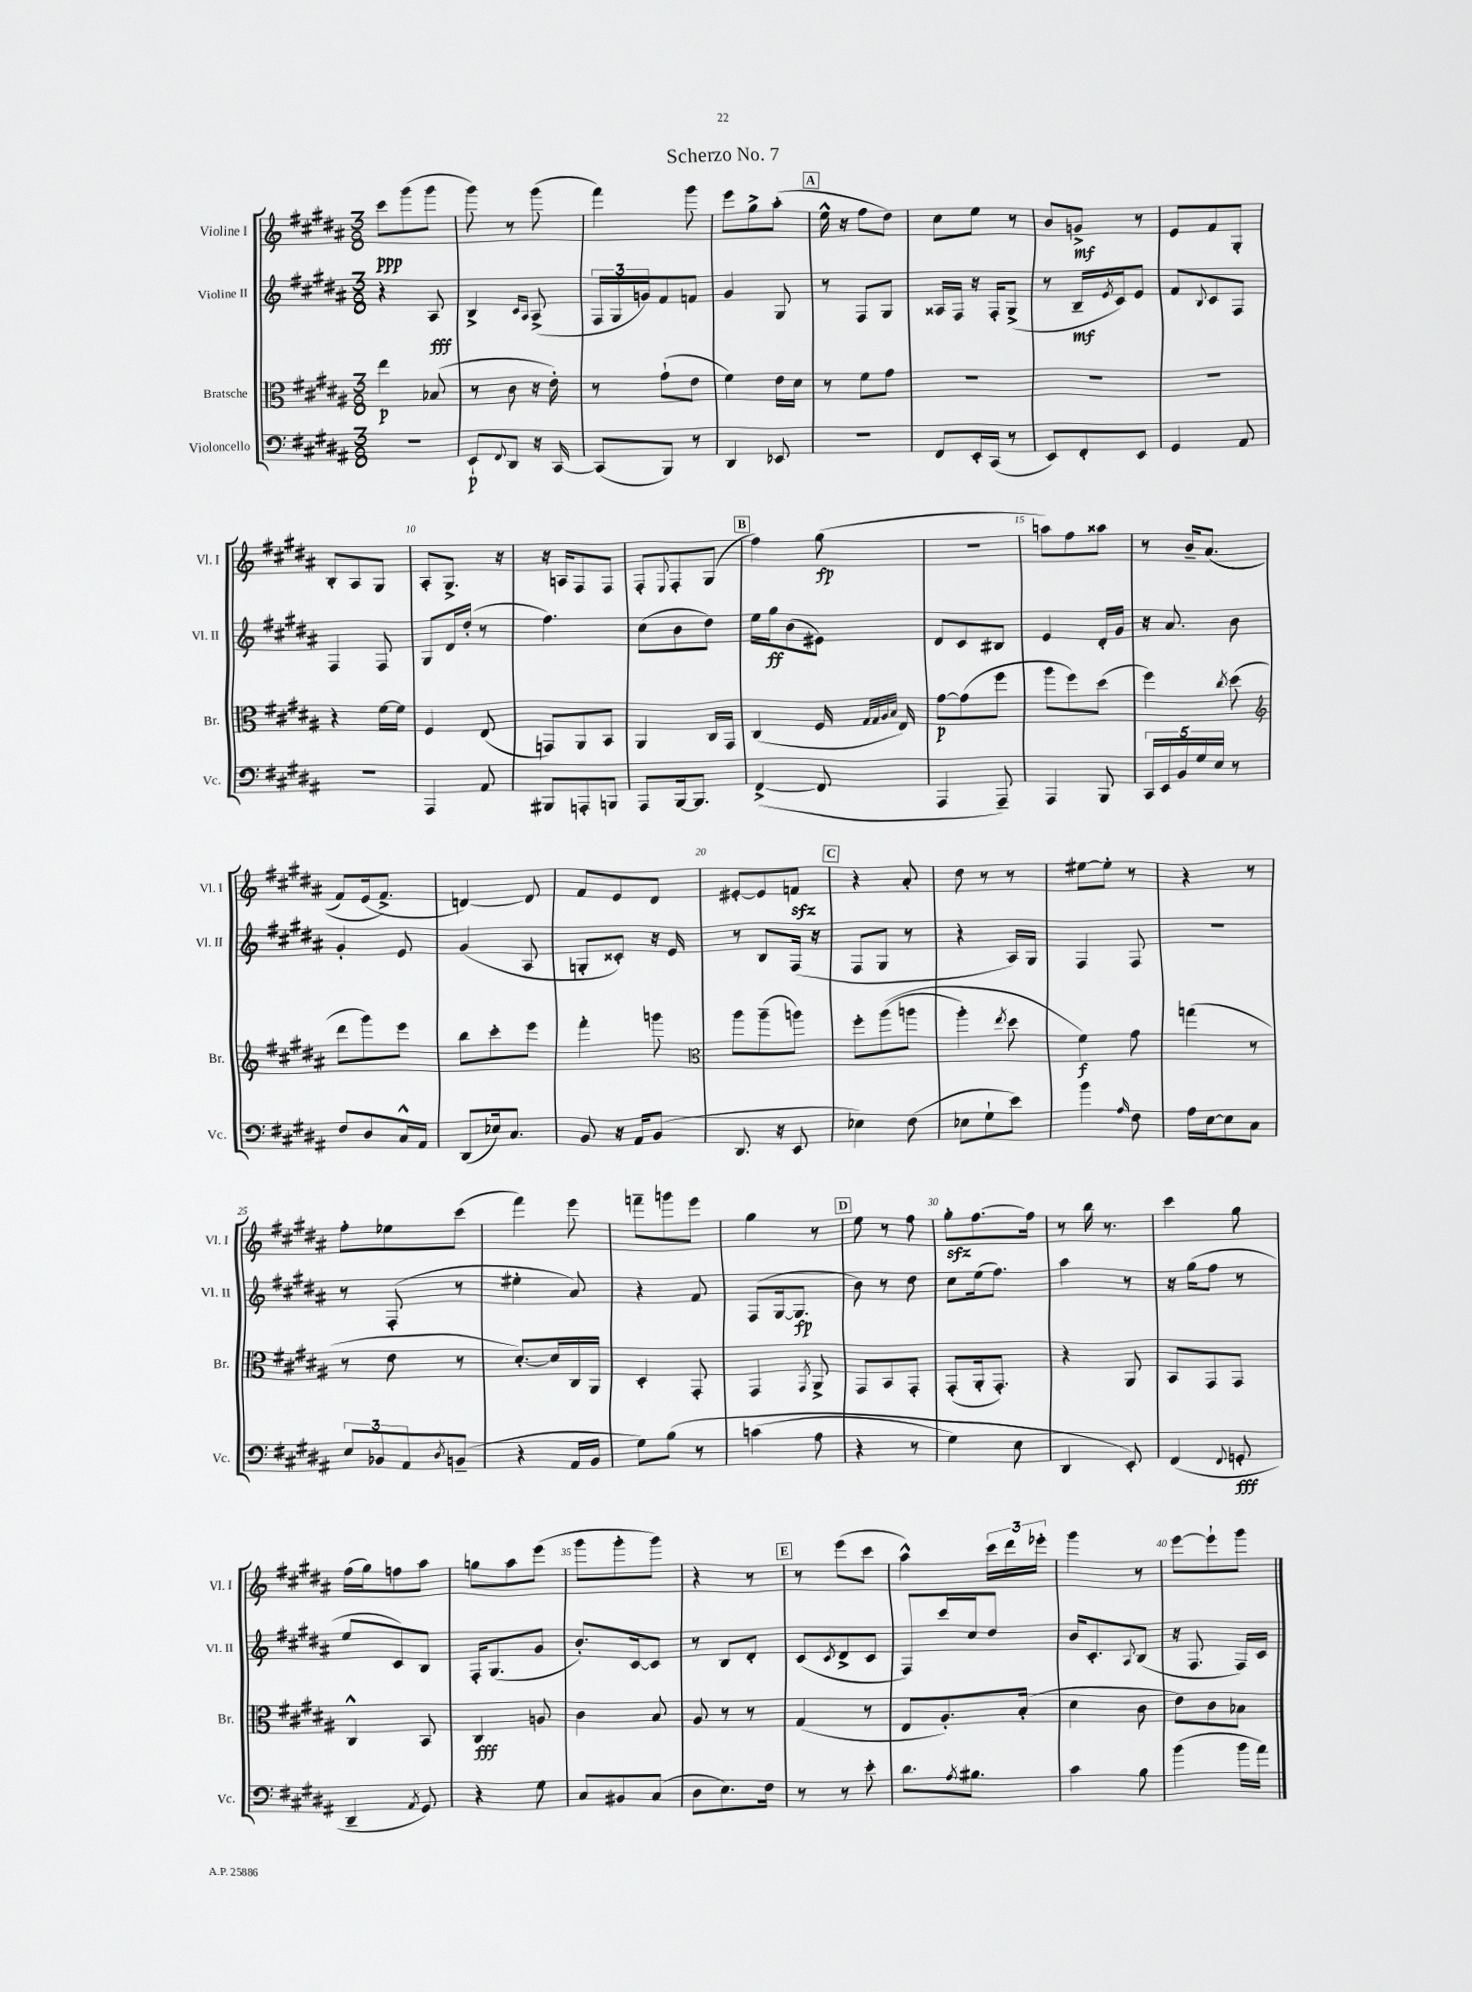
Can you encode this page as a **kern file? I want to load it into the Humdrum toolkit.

**kern	**dynam	**kern	**dynam	**kern	**dynam	**kern	**dynam
*part4	*part4	*part3	*part3	*part2	*part2	*part1	*part1
*staff4	*staff4	*staff3	*staff3	*staff2	*staff2	*staff1	*staff1
*I"Violoncello	*	*I"Bratsche	*	*I"Violine II	*	*I"Violine I	*
*I'Vc.	*	*I'Br.	*	*I'Vl. II	*	*I'Vl. I	*
*clefF4	*	*clefC3	*	*clefG2	*	*clefG2	*
*k[f#c#g#d#a#]	*	*k[f#c#g#d#a#]	*	*k[f#c#g#d#a#]	*	*k[f#c#g#d#a#]	*
*M3/8	*	*M3/8	*	*M3/8	*	*M3/8	*
=1	=1	=1	=1	=1	=1	=1	=1
4.r	.	4ee\	p	4r	.	8ccc#\L	ppp
.	.	.	.	.	.	(8ggg#\	.
.	.	(8B-X/	.	8A#/	fff	8ggg#\J	.
=2	=2	=2	=2	=2	=2	=2	=2
8EE`/L	p	8r	.	4B^/	.	8ggg#\)	.
8qqFF#/	.	.	.	.	.	.	.
8DD#/J	.	8c#\	.	.	.	8r	.
.	.	.	.	16qqc#/LL	.	.	.
.	.	.	.	16qqA#/JJ	.	.	.
16r	.	16r	.	(8A#^/	.	(8ggg#\	.
[16CC#/	.	16e'\)	.	.	.	.	.
=3	=3	=3	=3	=3	=3	=3	=3
(8CC#/L]	.	8r	.	24F#/LL	.	4fff#\)	.
.	.	.	.	24G#/	.	.	.
.	.	.	.	24gn/J)	.	.	.
8BBB/J)	.	(8g#`\L	.	8f#/	.	.	.
8r	.	8e\J	.	8fn/J	.	8ggg#\	.
=4	=4	=4	=4	=4	=4	=4	=4
4DD#/	.	4f#\)	.	4g#/	.	8eee\L	.
.	.	.	.	.	.	8gg#^\	.
8EE-X/	.	16e\LL	.	8G#/	.	(8aa#'\J	.
.	.	16d#\JJ	.	.	.	.	.
!!LO:REH:place=s1:t=A
=5	=5	=5	=5	=5	=5	=5	=5
4.r	.	8r	.	8r	.	16ee^^\	.
.	.	.	.	.	.	16r	.
.	.	8f#\L	.	8F#/L	.	8ff#\L	.
.	.	8g#\J	.	8G#/J	.	8dd#\J)	.
=6	=6	=6	=6	=6	=6	=6	=6
8FF#/L	.	4.r	.	16A##X/LL	.	8cc#\L	.
.	.	.	.	16F#/JJ	.	.	.
16EE'/L	.	.	.	16r	.	8ee\J	.
(16CC#/JJ	.	.	.	16F#'/KL	.	.	.
8r	.	.	.	(8G#^/J	.	8r	.
=7	=7	=7	=7	=7	=7	=7	=7
8EE/L)	.	4.r	.	8r	.	8b/L	.
8FF#'/	.	.	.	16B~/LL	mf	8gn^/J	mf
.	.	.	.	8qe/	.	.	.
.	.	.	.	16c#/J)	.	.	.
8EE/J	.	.	.	8e/J	.	8r	.
=8	=8	=8	=8	=8	=8	=8	=8
4GG#/	.	4.r	.	8f#/L	.	8e/L	.
.	.	.	.	8qqB/	.	.	.
.	.	.	.	8c#/	.	8f#/	.
8AA#/	.	.	.	8F#/J	.	8G#'/J	.
!!LO:LB:g=z
=9	=9	=9	=9	=9	=9	=9	=9
4.r	.	4r	.	4F#/	.	8B'/L	.
.	.	.	.	.	.	8A#/	.
.	.	[16f#\LL	.	8F#/	.	8G#/J	.
.	.	16f#\JJ]	.	.	.	.	.
=10	=10	=10	=10	=10	=10	=10	=10
4AAA#/	.	4F#/	.	8G#/L	.	8A#'/L	.
.	.	.	.	16d#/L	.	8.G#^/J	.
.	.	.	.	(16dd#'/JJ	.	.	.
8AA#/	.	(8E/	.	8r	.	.	.
.	.	.	.	.	.	16r	.
=11	=11	=11	=11	=11	=11	=11	=11
8BBB#X/L	.	8GGn/L)	.	4.ff#\)	.	16r	.
.	.	.	.	.	.	16An/KL	.
8AAAn'/	.	8AA#/	.	.	.	8F#/	.
8BBBn/J	.	8BB/J	.	.	.	8F#/J	.
=12	=12	=12	=12	=12	=12	=12	=12
8AAA#/L	.	4AA#/	.	(8cc#\L	.	8F#'/L	.
.	.	.	.	.	.	8qqE/	.
[16BBB/k	.	.	.	8b\	.	8F#'/	.
8.BBB/J]	.	.	.	.	.	.	.
.	.	16C#/LL	.	8dd#\J)	.	(8G#/J	.
.	.	16GG#/JJ	.	.	.	.	.
!!LO:REH:place=s1:t=B
=13	=13	=13	=13	=13	=13	=13	=13
([4FF#^/	.	(4C#/	.	16ee\LL	.	4ff#\)	.
.	.	.	.	16gg#\J	ff	.	.
.	.	.	.	(8b\	.	.	.
8FF#/]	.	16F#/	.	8e#X\J)	.	(8gg#\	fp
.	.	32qqG#/LLL	.	.	.	.	.
.	.	32qqG#/	.	.	.	.	.
.	.	32qqA#/	.	.	.	.	.
.	.	32qqB/JJJ	.	.	.	.	.
.	.	16E/)	.	.	.	.	.
=14	=14	=14	=14	=14	=14	=14	=14
4AAA#/	.	[8g#\L	p	8d#/L	.	4.r	.
.	.	(8g#\]	.	8c#/	.	.	.
8AAA#~/)	.	8ff#\J	.	8B#X/J	.	.	.
=15	=15	=15	=15	=15	=15	=15	=15
4AAA#/	.	8aa#\L	.	4e/	.	8aan\L)	.
.	.	8ff#\)	.	.	.	8ff#\	.
8BBB/	.	(8dd#\J	.	16d#'/LL	.	8aa##X\J	.
.	.	.	.	16g#/JJ	.	.	.
=16	=16	=16	=16	=16	=16	=16	=16
20CC#/LL	.	4ff#\)	.	16r	.	8r	.
20EE/	.	.	.	.	.	.	.
.	.	.	.	8.a#/	.	.	.
20BB/	.	.	.	.	.	.	.
.	.	.	.	.	.	16b~/KL	.
20G#/	.	.	.	.	.	.	.
.	.	.	.	.	.	((8.a#/J	.
20E/JJ	.	.	.	.	.	.	.
.	.	8qcc#/	.	.	.	.	.
8r	.	(8dd#\	.	8b\	.	.	.
!!LO:LB:g=z
=17	=17	=17	=17	=17	=17	=17	=17
*	*	*clefG2	*	*	*	*	*
8F#/L	.	8ddd#\L	.	4g#'/	.	8f#/L)	.
8D#/	.	8ggg#\)	.	.	.	(16e/k	.
.	.	.	.	.	.	8.f#^/J)	.
16C#^^/L	.	8eee\J	.	8e/	.	.	.
16AA#/JJ	.	.	.	.	.	.	.
=18	=18	=18	=18	=18	=18	=18	=18
(8DD#/L	.	8bb\L	.	(4g#/	.	[4dn/)	.
16E-X/k)	.	8ccc#'\	.	.	.	.	.
8.C#/J	.	.	.	.	.	.	.
.	.	8eee\J	.	8A#/	.	8d/]	.
=19	=19	=19	=19	=19	=19	=19	=19
8BB/	.	4fff#'\	.	8Gn'/L	.	8f#/L	.
16r	.	.	.	8c##X'/J)	.	8e/	.
16AA#/KL	.	.	.	.	.	.	.
(8BB/J	.	8gggn\	.	16r	.	8d#/J	.
.	.	.	.	16e/	.	.	.
=20	=20	=20	=20	=20	=20	=20	=20
*	*	*clefC3	*	*	*	*	*
8.DD#/	.	8aa#\L	.	8r	.	[8e#X'/L	.
.	.	(8aa#~\	.	8B/L	.	8e#/]	.
16r	.	.	.	.	.	.	.
8EE/	.	8aan\J)	.	(16F#/Jk	.	8fnzz/J	.
.	.	.	.	16r	.	.	.
!!LO:REH:place=s1:t=C
=21	=21	=21	=21	=21	=21	=21	=21
4E-X\)	.	8ff#'\L	.	8F#/L	.	4r	.
.	.	((8aa#\	.	8G#/J	.	.	.
(8F#\	.	8aan\J	.	8r	.	8a#'/	.
=22	=22	=22	=22	=22	=22	=22	=22
8E-X\L	.	4aa#'\)	.	4r	.	8dd#\	.
8G#`\	.	.	.	.	.	8r	.
.	.	8qee/	.	.	.	.	.
8e\J)	.	8dd#\	.	16A#/LL)	.	8r	.
.	.	.	.	16G#/JJ	.	.	.
=23	=23	=23	=23	=23	=23	=23	=23
4b\	.	4f#\)	f	4F#/	.	[8ee#X\L	.
.	.	.	.	.	.	8ee#'\J]	.
16qqA#/	.	.	.	.	.	.	.
8F#\	.	8g#\	.	8F#/	.	8r	.
=24	=24	=24	=24	=24	=24	=24	=24
16A#\LL	.	(4ggn\	.	4.r	.	4r	.
[16E\J	.	.	.	.	.	.	.
8E\]	.	.	.	.	.	.	.
8C#\J	.	8r	.	.	.	8r	.
!!LO:LB:g=z
=25	=25	=25	=25	=25	=25	=25	=25
12E/L	.	8r	.	8r	.	8ff#'\L	.
12BB-X/	.	.	.	.	.	.	.
.	.	8e\	.	(8F#'/	.	8ee-X\	.
12AA#/	.	.	.	.	.	.	.
8qD#/	.	.	.	.	.	.	.
(8BBn~/J	.	8r	.	8r	.	(8ccc#\J	.
=26	=26	=26	=26	=26	=26	=26	=26
4r	.	[8.d#'/L)	.	4ee#X'\	.	4fff#\)	.
.	.	16d#/L]	.	.	.	.	.
16AA#/LL	.	16C#/	.	8a#/)	.	8eee\	.
16BB/JJ	.	16AA#/JJ	.	.	.	.	.
=27	=27	=27	=27	=27	=27	=27	=27
8G#\L)	.	4D#'/	.	4r	.	8fffn~\L	.
(8B\J	.	.	.	.	.	8gggn\	.
8r	.	8GG#'/	.	8f#/	.	8eee\J	.
=28	=28	=28	=28	=28	=28	=28	=28
(4cn\	.	4GG#/	.	(8F#/L	.	4gg#\	.
.	.	.	.	[16G#/k	.	.	.
.	.	.	.	8.G#/J]	fp	.	.
.	.	8qGG#/	.	.	.	.	.
8A#\	.	8AA#^/	.	.	.	8r	.
!!LO:REH:place=s1:t=D
=29	=29	=29	=29	=29	=29	=29	=29
4r	.	8GG#/L	.	8b\)	.	8ee\	.
.	.	8BB/	.	8r	.	8r	.
8r	.	8GG#'/J	.	8dd#\	.	8ff#\	.
=30	=30	=30	=30	=30	=30	=30	=30
4G#\)	.	(8GG#'/L	.	8cc#\L	.	8gg#zz'\L	.
.	.	16AA#'/k	.	(16ee\k	.	[8.ff#\	.
.	.	8.GG#'/J)	.	8.ff#\J)	.	.	.
8E\	.	.	.	.	.	.	.
.	.	.	.	.	.	16ff#\Jk]	.
=31	=31	=31	=31	=31	=31	=31	=31
4DD#/	.	4r	.	4aa#\	.	8r	.
.	.	.	.	.	.	16bb\	.
.	.	.	.	.	.	8.r	.
8EE'/)	.	8AA#/	.	8r	.	.	.
=32	=32	=32	=32	=32	=32	=32	=32
(4FF#/	.	8BB/L	.	16r	.	4ccc#\	.
.	.	.	.	(16gg#\KL	.	.	.
.	.	8GG#/	.	8ff#\J	.	.	.
8qqFF#/	.	.	.	.	.	.	.
8GGn'/	fff	8GG#/J	.	8r	.	8gg#\	.
!!LO:LB:g=z
=33	=33	=33	=33	=33	=33	=33	=33
4DD#~/	.	4C#^^/	.	8ee/L	.	(16ff#\LL	.
.	.	.	.	.	.	16gg#\J)	.
.	.	.	.	8c#/)	.	8ffn\	.
8qAA#/	.	.	.	.	.	.	.
8GG#/)	.	8BB/	.	8B/J	.	8aa#\J	.
=34	=34	=34	=34	=34	=34	=34	=34
4r	.	4C#/	fff	16F#'/KL	.	8ggn\L	.
.	.	.	.	(8.G#/	.	.	.
.	.	.	.	.	.	8aa#\	.
8G#\	.	8An/	.	8g#/J	.	(8eee\J	.
=35	=35	=35	=35	=35	=35	=35	=35
8C#/L	.	4c#\	.	8.b'/L)	.	8ggg#\L	.
8BB#X/	.	.	.	.	.	8ggg#'\	.
.	.	.	.	[16c#/k	.	.	.
(8C#/J	.	8B/	.	8c#/J]	.	8ggg#\J)	.
=36	=36	=36	=36	=36	=36	=36	=36
8D#\L	.	8A#/	.	8r	.	4r	.
8.E\)	.	8r	.	8B/L	.	.	.
.	.	8r	.	8d#'/J	.	8r	.
16F#\Jk	.	.	.	.	.	.	.
!!LO:REH:place=s1:t=E
=37	=37	=37	=37	=37	=37	=37	=37
8r	.	(4G#/	.	(8c#/L	.	8r	.
.	.	.	.	8qc#/	.	.	.
8r	.	.	.	8d#^/	.	(8eee\L	.
8e'\	.	8r	.	8c#/J	.	8ccc#\J	.
=38	=38	=38	=38	=38	=38	=38	=38
8.d#\L	.	8E/L	.	8F#/L)	.	4aa#^^\)	.
.	.	8.A#'/)	.	16ccc#/L	.	.	.
8qA#/	.	.	.	.	.	.	.
8.B#X\J	.	.	.	16cc#/J	.	.	.
.	.	.	.	8dd#/J	.	24ccc#\LL	.
.	.	.	.	.	.	24ddd#\	.
.	.	(16B'/Jk	.	.	.	.	.
.	.	.	.	.	.	24eee-X'\JJ	.
=39	=39	=39	=39	=39	=39	=39	=39
4c#\	.	4d#\	.	16b/KL	.	4ggg#\	.
.	.	.	.	8.c#'/	.	.	.
.	.	.	.	8qqA#/	.	.	.
8B\	.	8c#\	.	(8B/J	.	8r	.
=40	=40	=40	=40	=40	=40	=40	=40
(4b\	.	8e\L)	.	16r	.	[8eee\L	.
.	.	.	.	8.F#/	.	.	.
.	.	8c#\	.	.	.	8eee`\]	.
16b\LL	.	8B-X\J	.	16F#/LL)	.	8ggg#\J	.
16a#\JJ)	.	.	.	16c#/JJ	.	.	.
==	==	==	==	==	==	==	==
*-	*-	*-	*-	*-	*-	*-	*-
